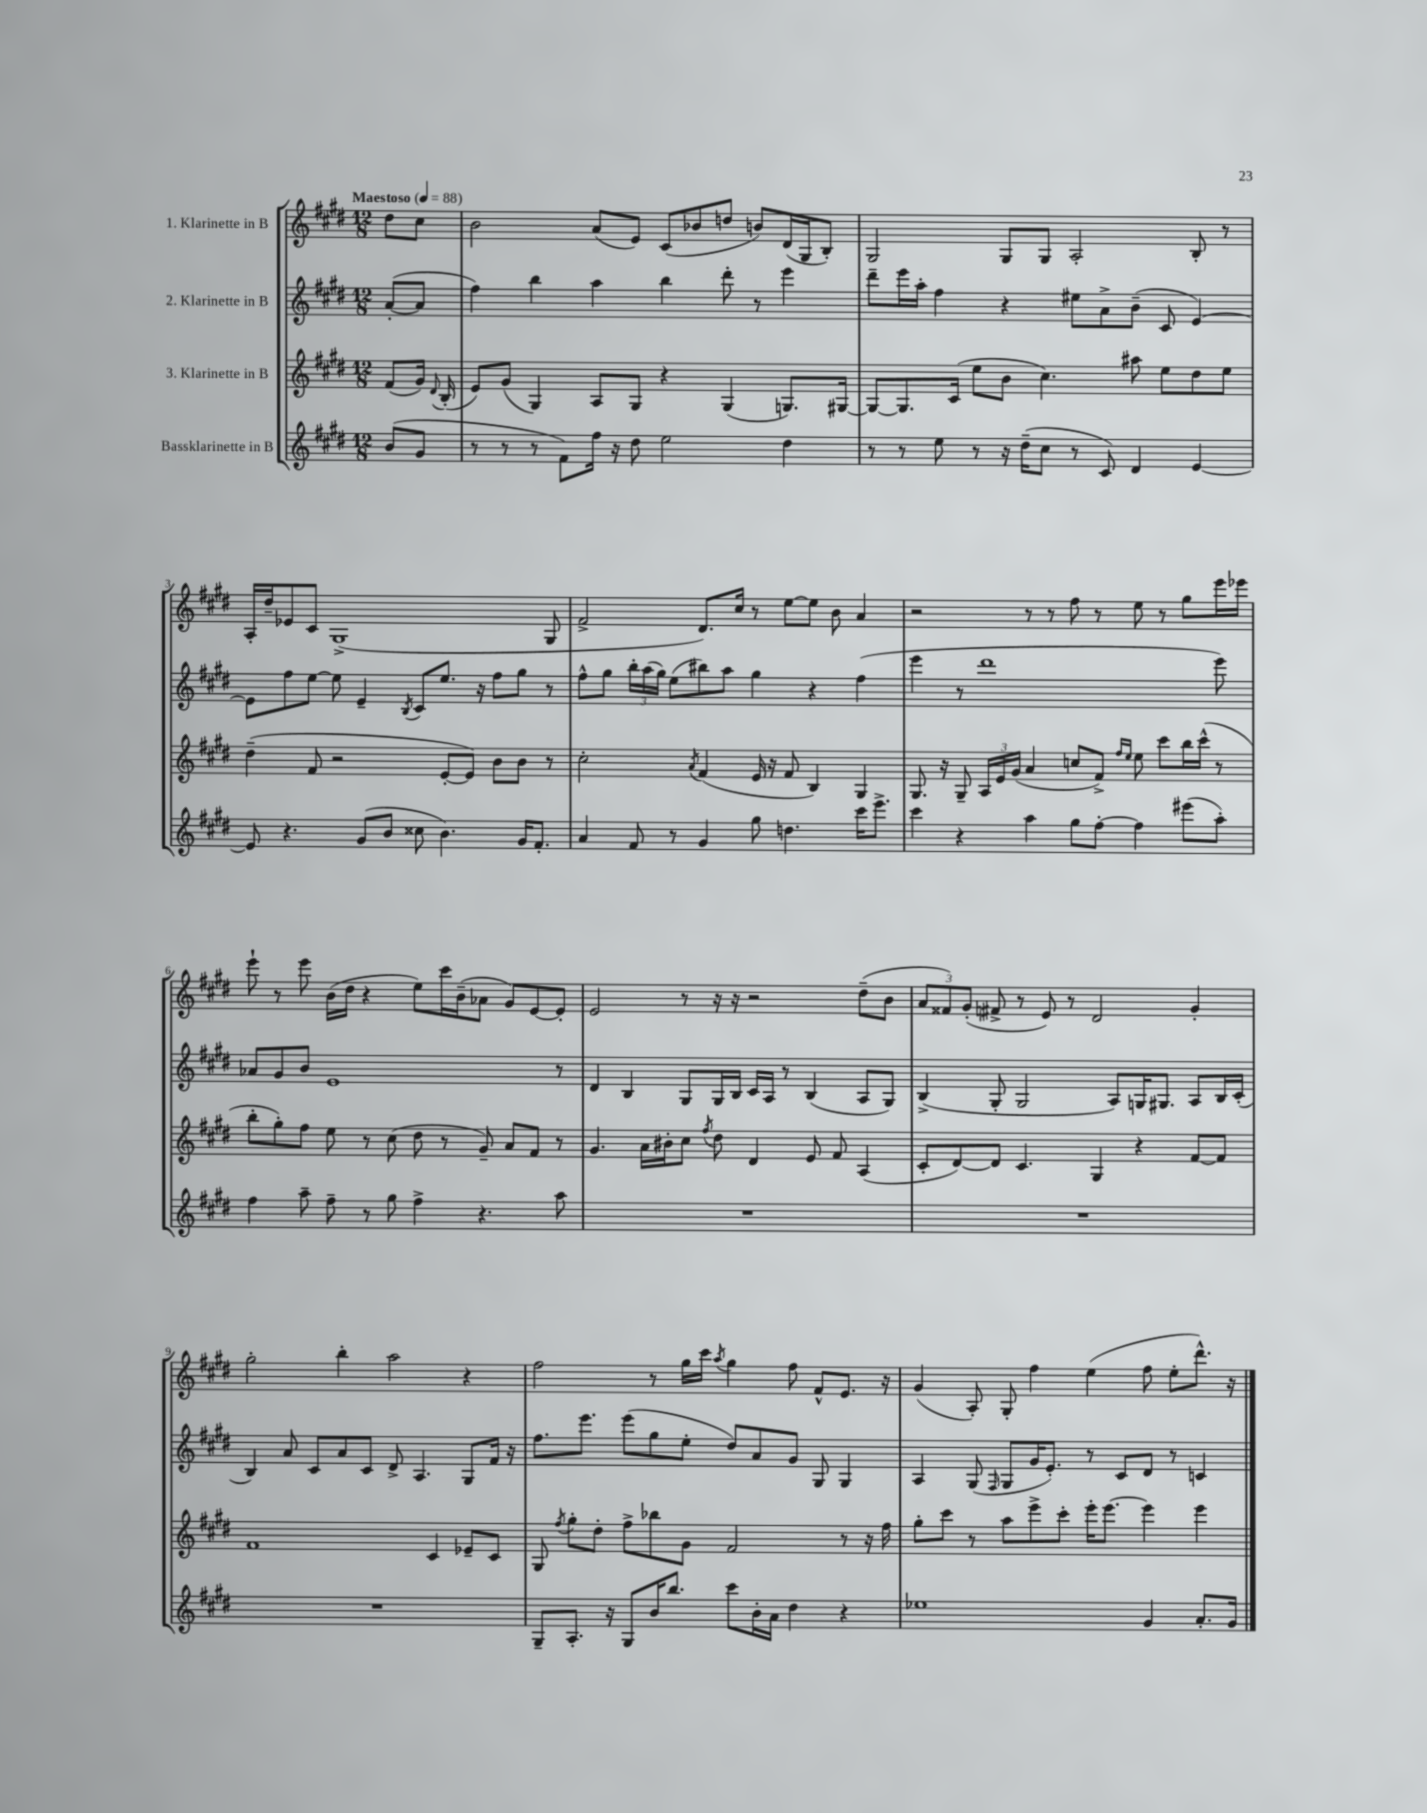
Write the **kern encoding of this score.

**kern	**kern	**kern	**kern
*part4	*part3	*part2	*part1
*staff4	*staff3	*staff2	*staff1
*I"Bassklarinette in B	*I"3. Klarinette in B	*I"2. Klarinette in B	*I"1. Klarinette in B
*clefG2	*clefG2	*clefG2	*clefG2
*k[f#c#g#d#]	*k[f#c#g#d#]	*k[f#c#g#d#]	*k[f#c#g#d#]
*M12/8	*M12/8	*M12/8	*M12/8
*MM88	*MM88	*MM88	*MM88
=	=	=	=
!	!	!	!LO:TX:a:B:t=Maestoso
(8b/L	(8f#/L	([8a'/L	8dd#\L
8g#/J	16g#/Jk)	8a/J]	8cc#\J
.	8qqd#/	.	.
.	(16B'/	.	.
=1	=1	=1	=1
8r	8e/L)	4ff#\)	2b\
8r	(8g#/J	.	.
8r	4G#/)	4bb\	.
8f#\L)	.	.	.
16ff#\Jk	8A/L	4aa\	(8a/L
16r	.	.	.
8dd#\	8G#/J	.	8e/J)
2ee\	4r	4bb\	(8c#/L
.	.	.	8b-X/
.	(4G#/	8ddd#'\	8ddn/J
.	.	8r	8bn/L)
4dd#\	8.Gn/L)	4eee\	(16d#/L
.	.	.	16G#/J
.	.	.	8B'/J)
.	[16G#X/Jk	.	.
=2	=2	=2	=2
8r	8G#/L_	8ddd#~\L	2G#/
8r	8.G#/]	16eee\L	.
.	.	16aa'\JJ	.
8ee\	.	4ff#\	.
.	(16c#/Jk	.	.
8r	8ee\L	.	.
16r	8b\J	4r	8G#/L
(16dd#~\KL	.	.	.
8cc#\J	4.cc#\)	.	8G#/J
8r	.	8ee#X\L	2A'/
8c#/)	.	8a^\	.
4d#/	8aa#X\	(8b~\J	.
.	8ee\L	8c#/	.
[4e/	8dd#\	[4e/)	8B'/
.	8ee\J	.	8r
!!LO:LB:g=z
=3	=3	=3	=3
8e/]	(4dd#~\	8e\L]	16A'/LL
.	.	.	16dd#~/J
4.r	.	8ff#\	8e-X/
.	8f#/	[8ee\J	8c#/J
.	2r	8ee\]	(1G#^
(8g#/L	.	4e~/	.
8b/J	.	.	.
.	.	8qB/	.
8cc##X\	.	8c#/L	.
4.b\)	[8e'/L	8.ee/J	.
.	8e/J])	.	.
.	.	16r	.
.	8b\L	8ff#\L	.
16g#/KL	8b\J	8gg#\J	.
8.f#'/J	.	.	.
.	8r	8r	8G#/
=4	=4	=4	=4
4a/	2cc#'\	8ff#^^\L	2f#^/
.	.	8gg#\J	.
8f#/	.	24bb'\LL	.
.	.	(24aa\	.
.	.	24gg#\JJ)	.
8r	.	(8ee\L	.
.	8qa/	.	.
4g#/	(4f#/	8bb#X\)	8.d#/L)
.	.	8aa\J	.
.	.	.	16cc#/Jk
8gg#\	16e/	4gg#\	8r
.	16r	.	.
4.ddn\	8f#/	.	[8ee\L
.	4B/)	4r	8ee\J]
.	.	.	8b\
16ccc#\KL	4G#/	(4ff#\	4a/
8.eee^\J	.	.	.
=5	=5	=5	=5
4ccc#\	8.G#/	4eee\	2r
.	16r	.	.
4r	8G#~/	8r	.
.	24A/LL	1ddd#	.
.	24e/	.	.
.	(24g#/JJ	.	.
4aa\	4a/	.	8r
.	.	.	8r
8gg#\L	8ccn/L	.	8ff#\
[8ff#'\J	8f#^/J)	.	8r
.	16qqff#/LL	.	.
.	16qqee/JJ	.	.
4ff#\]	8ee\	.	8ee\
.	8ccc#\L	.	8r
(8eee#X\L	16bb\L	.	8gg#\L
.	(16ccc#^^\JJ	.	.
8aa'\J)	8r	8eee\)	16eee\L
.	.	.	16eee-X\JJ
!!LO:LB:g=z
=6	=6	=6	=6
4ff#\	8bb'\L	8a-X/L	8eee`\
.	8gg#'\)	8g#/	8r
8aa~\	8ff#\J	8b/J	8eee\
8ff#~\	8ee\	1e	(16b\LL
.	.	.	16dd#\JJ
8r	8r	.	4r
8gg#\	(8cc#\	.	.
4ff#^\	8dd#\	.	8ee\L)
.	8r	.	16ccc#\L
.	.	.	(16b~\J
4.r	8g#~/)	.	8a-X\J
.	8a/L	.	8g#/L)
.	8f#/J	.	[8e/
8aa\	8r	8r	8e'/J]
=7	=7	=7	=7
1.r	4.g#/	4d#/	2e/
.	.	4B/	.
.	16a\LL	.	.
.	16b#X'\J	.	.
.	8cc#\J	8G#/L	8r
.	8qff#/	.	.
.	8dd#\	16G#/L	16r
.	.	16B/JJ	16r
.	4d#/	16c#/LL	2r
.	.	16A/JJ	.
.	.	8r	.
.	8e/	(4B/	.
.	8f#/	.	.
.	(4A/	8A/L	(8dd#~\L
.	.	8G#/J)	8b\J
=8	=8	=8	=8
1.r	8c#'/L	(4B^/	12a/L
.	.	.	12f##X/)
.	[8d#/)	.	.
.	.	.	(12g#'/J
.	8d#/J]	8G#'/	8f#X^/
.	4.c#/	2G#/	8r
.	.	.	8e/)
.	.	.	8r
.	4G#/	.	2d#/
.	.	8A/L)	.
.	4r	16Gn/K	.
.	.	8.G#X/J	.
.	[8f#/L	8A/L	4g#'/
.	8f#/J]	16B/L	.
.	.	(16c#'/JJ	.
!!LO:LB:g=z
=9	=9	=9	=9
1.r	1f#	4B/)	2gg#'\
.	.	8a/	.
.	.	8c#/L	.
.	.	8a/	4bb'\
.	.	8c#/J	.
.	.	8d#^/	2aa\
.	.	4.A/	.
.	4c#/	.	.
.	8e-X~/L	8G#/L	4r
.	8c#/J	16f#/Jk	.
.	.	16r	.
=10	=10	=10	=10
8G#~/L	8G#/	8.ff#\L	2ff#\
.	8qff#/	.	.
8.A'/J	8gg#'\L	.	.
.	.	8.eee\J	.
.	8dd#'\J	.	.
16r	.	.	.
8G#/L	8ff#^\L	(8eee\L	.
16b/K	8bb-X\	8gg#\	8r
8.bb/J	.	.	.
.	8g#\J	8ee'\J	16gg#\LL
.	.	.	16ccc#\JJ
.	.	.	8qaa/
8ccc#\L	2f#/	8dd#/L)	4gg#\
16b'\L	.	8a/	.
16a\JJ	.	.	.
4dd#\	.	8g#/J	8ff#\
.	.	8G#/	8f#^^/L
4r	8r	4G#/	8.e/J
.	16r	.	.
.	16ff#\	.	16r
=11	=11	=11	=11
1ee-X	8gg#'\L	4A/	(4g#/
.	8ccc#\J	.	.
.	8r	(8G#/	8A'/)
.	.	16qqF#/	.
.	8aa\L	8G#/L	8G#'/
.	8eee^\	16g#/K	4ff#\
.	.	8.e'/J)	.
.	8ccc#'\J	.	.
.	16eee'\KL	8r	(4ee\
.	[8.eee\J	.	.
.	.	8c#/L	.
4g#/	4eee\]	8d#/J	8ff#\
.	.	8r	8ee'\L
8.a'/L	4eee\	4cn/	8.ddd#^^\J)
16g#/Jk	.	.	16r
==	==	==	==
*-	*-	*-	*-
